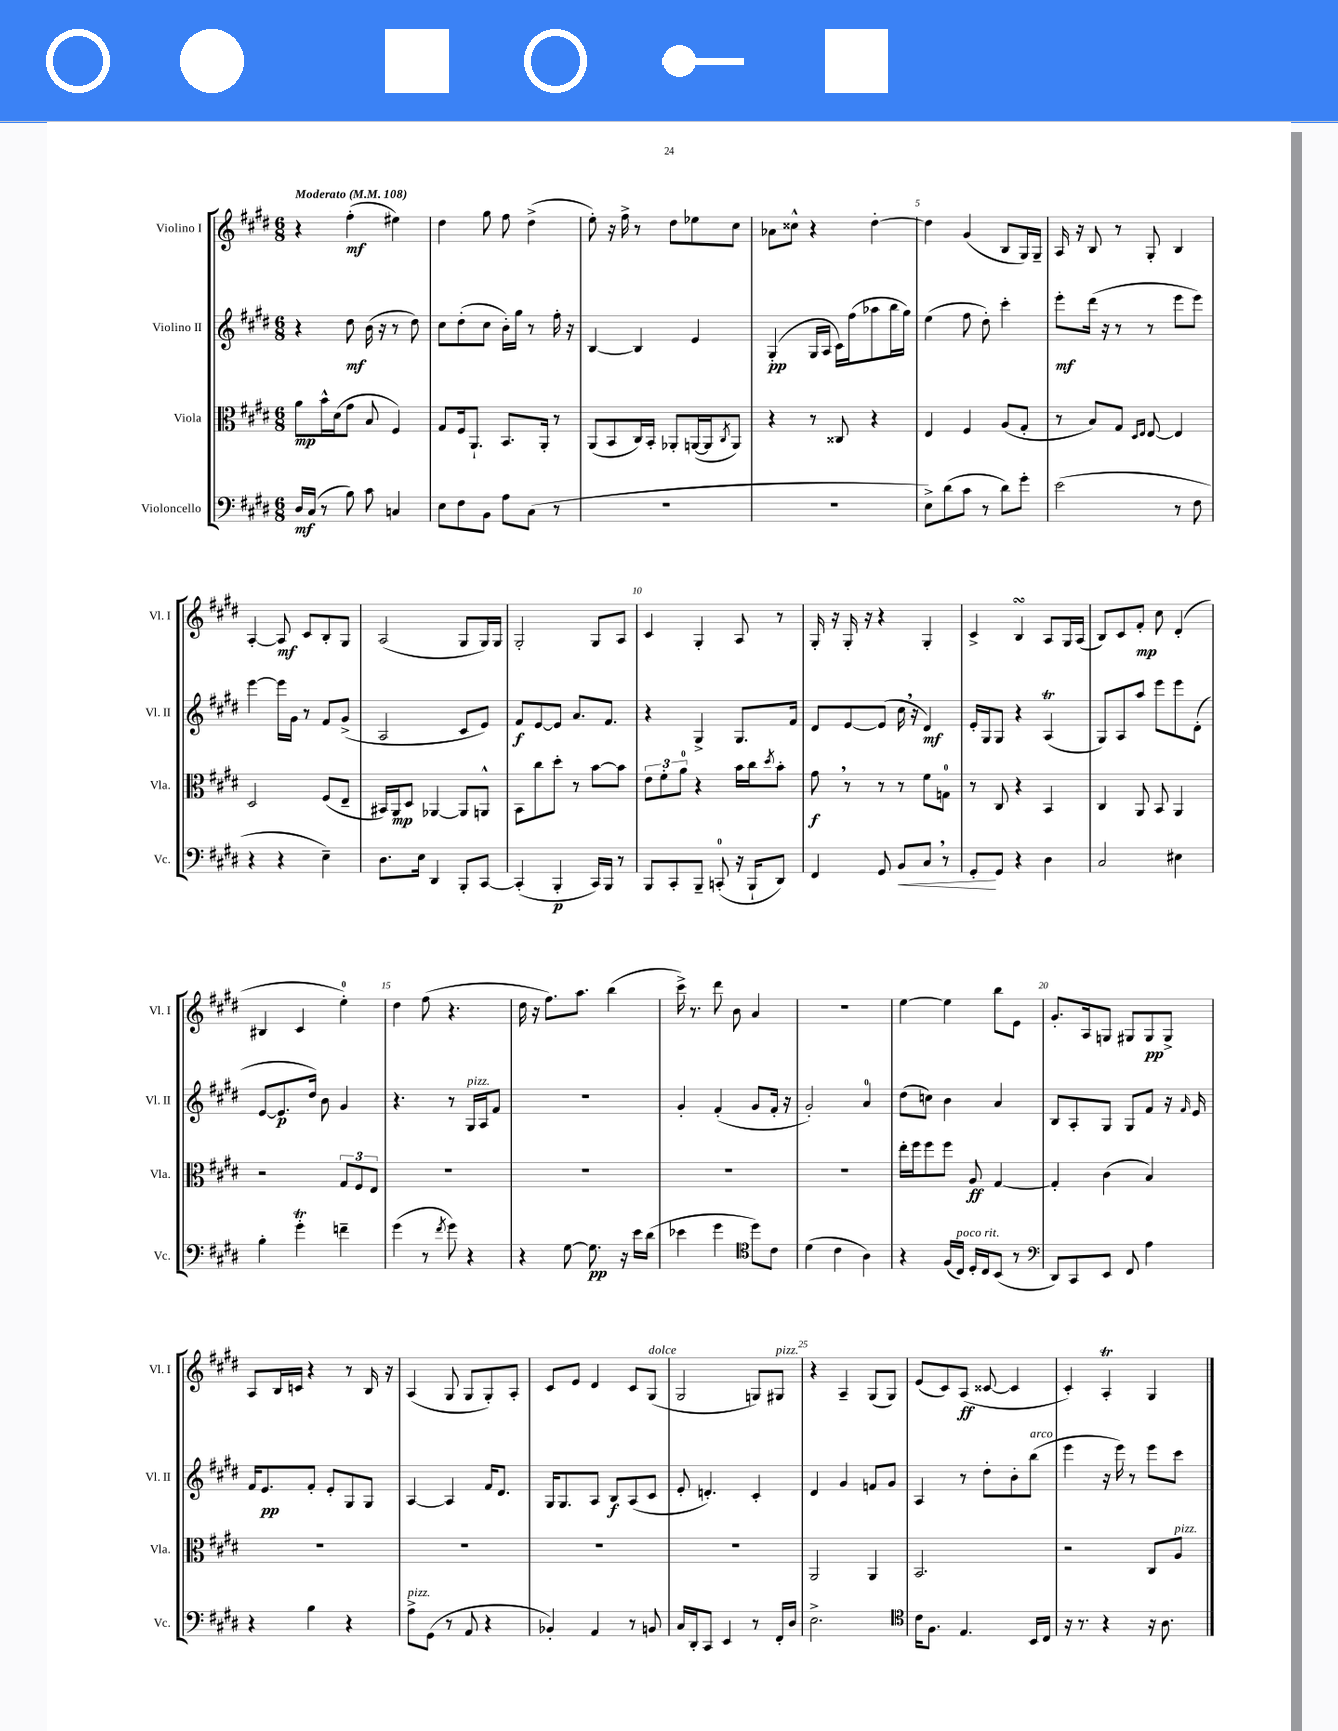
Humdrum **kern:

**kern	**dynam	**kern	**dynam	**kern	**dynam	**kern	**dynam
*part4	*part4	*part3	*part3	*part2	*part2	*part1	*part1
*staff4	*staff4	*staff3	*staff3	*staff2	*staff2	*staff1	*staff1
*I"Violoncello	*	*I"Viola	*	*I"Violino II	*	*I"Violino I	*
*I'Vc.	*	*I'Vla.	*	*I'Vl. II	*	*I'Vl. I	*
*clefF4	*	*clefC3	*	*clefG2	*	*clefG2	*
*k[f#c#g#d#]	*	*k[f#c#g#d#]	*	*k[f#c#g#d#]	*	*k[f#c#g#d#]	*
*M6/8	*	*M6/8	*	*M6/8	*	*M6/8	*
*MM108	*	*MM108	*	*MM108	*	*MM108	*
=1	=1	=1	=1	=1	=1	=1	=1
!	!	!	!	!	!	!LO:TX:a:B:t=Moderato	!
16D#/LL	mf	8a\L	mp	4r	.	4r	.
(16C#/JJ	.	.	.	.	.	.	.
8r	.	16b^^\L	.	.	.	.	.
.	.	(16d#\J	.	.	.	.	.
8B\)	.	8g#\J	.	8dd#\	mf	(4ff#'\	mf
8c#\	.	8B/	.	(16b\	.	.	.
.	.	.	.	16r	.	.	.
4Cn/	.	4F#/)	.	8r	.	4ee#X\)	.
.	.	.	.	8dd#\)	.	.	.
=2	=2	=2	=2	=2	=2	=2	=2
8E\L	.	8G#/L	.	8cc#\L	.	4dd#\	.
8F#\	.	16F#/k	.	(8dd#'\	.	.	.
.	.	8.AA`/J	.	.	.	.	.
8BB\J	.	.	.	8cc#\J	.	8gg#\	.
8A\L	.	8.BB/L	.	16b'\LL)	.	8ff#\	.
.	.	.	.	16gg#\JJ	.	.	.
(8C#\J	.	.	.	8r	.	(4dd#^\	.
.	.	16AA'/Jk	.	.	.	.	.
8r	.	8r	.	16ff#'\	.	.	.
.	.	.	.	16r	.	.	.
=3	=3	=3	=3	=3	=3	=3	=3
2.r	.	(8AA/L	.	[4B/	.	8ee'\)	.
.	.	8BB/	.	.	.	16r	.
.	.	.	.	.	.	16ff#^\	.
.	.	16C#/L)	.	4B/]	.	8r	.
.	.	16BB'/JJ	.	.	.	.	.
.	.	8AA-X'/L	.	.	.	8dd#\L	.
.	.	([16AAn/L	.	4e/	.	8ee-X\	.
.	.	16AA/J]	.	.	.	.	.
.	.	8qC#/	.	.	.	.	.
.	.	8AA/J)	.	.	.	8cc#\J	.
=4	=4	=4	=4	=4	=4	=4	=4
2.r	.	4r	.	(4G#'/	pp	8a-X\L	.
.	.	.	.	.	.	8cc##X^^\J	.
.	.	8r	.	16G#/LL	.	4r	.
.	.	.	.	16A/JJ	.	.	.
.	.	8C##X/	.	16c#\LL)	.	.	.
.	.	.	.	(16ff#\J	.	.	.
.	.	4r	.	8aa-X\	.	[4dd#'\	.
.	.	.	.	16bb\L	.	.	.
.	.	.	.	16gg#\JJ)	.	.	.
=5	=5	=5	=5	=5	=5	=5	=5
8E^\L)	.	4E/	.	(4ee\	.	4dd#\]	.
(8d#\	.	.	.	.	.	.	.
8c#\J	.	4F#/	.	8ff#\	.	(4g#/	.
8r	.	.	.	8dd#'\)	.	.	.
8d#\L)	.	(8A/L	.	4ccc#'\	.	8B/L	.
8g#'\J	.	8G#'/J	.	.	.	16G#/L)	.
.	.	.	.	.	.	16G#~/JJ	.
=6	=6	=6	=6	=6	=6	=6	=6
(2e\	.	8r	.	8eee'\L	mf	16A/	.
.	.	.	.	.	.	16r	.
.	.	8B/L)	.	(16ddd#\Jk	.	8B/	.
.	.	.	.	16r	.	.	.
.	.	8G#/J	.	8r	.	8r	.
.	.	16qqD#/LL	.	.	.	.	.
.	.	16qqE/JJ	.	.	.	.	.
.	.	[8E/	.	8r	.	8G#'/	.
8r	.	4E/]	.	8eee\L	.	4B/	.
8F#\	.	.	.	8eee\J)	.	.	.
!!LO:LB:g=z
=7	=7	=7	=7	=7	=7	=7	=7
4r	.	2D#/	.	[4eee\	.	[4A'/	.
4r	.	.	.	16eee\LL]	.	8A/]	mf
.	.	.	.	16g#\JJ	.	.	.
.	.	.	.	8r	.	8c#/L	.
4E~\)	.	(8F#/L	.	8f#/L	.	8B'/	.
.	.	8E~/J	.	(8g#^/J	.	8G#/J	.
=8	=8	=8	=8	=8	=8	=8	=8
8.D#\L	.	16BB#X/LL)	.	2A/	.	(2A/	.
.	.	16AA/J	mp	.	.	.	.
.	.	8D#/J	.	.	.	.	.
16E\Jk	.	.	.	.	.	.	.
4DD#/	.	[4AA-X/	.	.	.	.	.
8BBB'/L	.	8AA-/L]	.	8c#/L	.	8G#/L	.
[8CC#/J	.	8AAn^^/J	.	8e/J)	.	16G#/L)	.
.	.	.	.	.	.	16G#/JJ	.
=9	=9	=9	=9	=9	=9	=9	=9
(4CC#'/]	.	8BB\L	.	8f#/L	f	2G#'/	.
.	.	8cc#\	.	[8e/	.	.	.
4BBB'/	p	8dd#'\J	.	8e/J]	.	.	.
.	.	8r	.	8.a/L	.	.	.
16CC#/LL)	.	[8b\L	.	.	.	8G#/L	.
16BBB/JJ	.	.	.	8.f#/J	.	.	.
8r	.	8b\J]	.	.	.	8A/J	.
=10	=10	=10	=10	=10	=10	=10	=10
8BBB/L	.	12e\L	.	4r	.	4c#/	.
.	.	12f#'\	.	.	.	.	.
8CC#'/	.	.	.	.	.	.	.
.	.	12a\J	.	.	.	.	.
8BBB~/J	.	4r	.	4G#^/	.	4G#'/	.
(8CCn'/	.	.	.	.	.	.	.
16r	.	16b\LL	.	8.G#/L	.	8A/	.
16BBB`/KL	.	16cc#\J	.	.	.	.	.
.	.	8qdd#/	.	.	.	.	.
8DD#/J)	.	8b'\J	.	.	.	8r	.
.	.	.	.	16f#/Jk	.	.	.
=11	=11	=11	=11	=11	=11	=11	=11
4FF#/	.	8g#,\	f	8d#/L	.	16G#'/	.
.	.	.	.	.	.	16r	.
.	.	8r	.	[8e/	.	16G#'/	.
.	.	.	.	.	.	16r	.
8GG#/	.	8r	.	(8e/J]	.	4r	.
!	!LO:HP:b	!	!	!	!	!	!
8BB/L	<	8r	.	16cc#,\	.	.	.
.	.	.	.	16r	.	.	.
8C#,/J	.	8f#\L	.	4d#/)	mf	4G#'/	.
8r	.	8Gn\J	.	.	.	.	.
=12	=12	=12	=12	=12	=12	=12	=12
8GG#'/L	.	8r	.	16e'/LL	.	4c#^/	.
.	.	.	.	16G#/J	.	.	.
8GG#/J	[	8C#/	.	8G#/J	.	.	.
4r	.	4r	.	4r	.	4BsSSS/	.
4D#\	.	4BB/	.	(4AT/	.	8A/L	.
.	.	.	.	.	.	16G#/L	.
.	.	.	.	.	.	(16A/JJ	.
=13	=13	=13	=13	=13	=13	=13	=13
2C#/	.	4C#/	.	8G#/L)	.	8B/L)	.
.	.	.	.	8A/	.	8c#/	.
.	.	8AA/	.	8aa/J	.	8f#'/J	mp
.	.	8BB/	.	8eee\L	.	8cc#\	.
4E#X\	.	4AA/	.	8eee\	.	(4d#'/	.
.	.	.	.	(8d#'\J	.	.	.
!!LO:LB:g=z
=14	=14	=14	=14	=14	=14	=14	=14
4B'\	.	2r	.	[8e/L	.	4B#X/	.
.	.	.	.	8.e/]	p	.	.
4g#t'\	.	.	.	.	.	4c#/	.
.	.	.	.	16dd#/Jk)	.	.	.
.	.	.	.	8b\	.	.	.
4fn~\	.	12G#/L	.	4g#/	.	4ee'\)	.
.	.	12F#/	.	.	.	.	.
.	.	12E/J	.	.	.	.	.
=15	=15	=15	=15	=15	=15	=15	=15
(4g#\	.	2.r	.	4.r	.	4dd#\	.
8r	.	.	.	.	.	(8ff#\	.
8qf#/	.	.	.	.	.	.	.
8g#\)	.	.	.	8r	.	4.r	.
!	!	!	!	!LO:TX:a:i:t=pizz.	!	!	!
4r	.	.	.	16G#/LL	.	.	.
.	.	.	.	16A/J	.	.	.
.	.	.	.	8f#/J	.	.	.
=16	=16	=16	=16	=16	=16	=16	=16
4r	.	2.r	.	2.r	.	16dd#\	.
.	.	.	.	.	.	16r	.
.	.	.	.	.	.	8.ff#\L)	.
[8G#\	.	.	.	.	.	.	.
.	.	.	.	.	.	8.aa\J	.
8.G#\]	pp	.	.	.	.	.	.
.	.	.	.	.	.	(4bb\	.
16r	.	.	.	.	.	.	.
16e\LL	.	.	.	.	.	.	.
(16d#\JJ	.	.	.	.	.	.	.
=17	=17	=17	=17	=17	=17	=17	=17
4e-X\	.	2.r	.	4g#'/	.	16ccc#^\)	.
.	.	.	.	.	.	8.r	.
4g#\	.	.	.	(4f#'/	.	8ddd#\	.
.	.	.	.	.	.	8b\	.
*clefC4	*	*	*	*	*	*	*
8dd#\L)	.	.	.	8g#/L	.	4a/	.
8c#\J	.	.	.	16f#'/Jk	.	.	.
.	.	.	.	16r	.	.	.
=18	=18	=18	=18	=18	=18	=18	=18
(4d#\	.	2.r	.	2g#'/)	.	2.r	.
4c#\	.	.	.	.	.	.	.
4A\)	.	.	.	4a/	.	.	.
=19	=19	=19	=19	=19	=19	=19	=19
4r	.	16ee'\LL	.	(8dd#\L	.	[4ee\	.
.	.	16ff#\J	.	.	.	.	.
.	.	8ff#\	.	8ccn\J)	.	.	.
(16F#/LL	.	8ff#\J	.	4b\	.	4ee\]	.
!LO:TX:a:i:t=poco rit.	!	!	!	!	!	!	!
16C#/JJ)	.	.	.	.	.	.	.
16D#'/LL	.	8A/	ff	.	.	.	.
16C#/J	.	.	.	.	.	.	.
(8BB/J	.	[4G#/	.	4a/	.	8bb\L	.
8r	.	.	.	.	.	8e\J	.
=20	=20	=20	=20	=20	=20	=20	=20
*clefF4	*	*	*	*	*	*	*
8DD#/L)	.	4G#'/]	.	8B/L	.	8.g#'/L	.
8CC#/	.	.	.	8A'/	.	.	.
.	.	.	.	.	.	16A/k	.
8EE/J	.	(4c#\	.	8G#/J	.	8Gn/J	.
8FF#/	.	.	.	8G#/L	.	8G#X/L	.
4A\	.	4B/)	.	8f#/J	.	8G#/	pp
.	.	.	.	16r	.	8G#^/J	.
.	.	.	.	16qqf#/	.	.	.
.	.	.	.	16e/	.	.	.
!!LO:LB:g=z
=21	=21	=21	=21	=21	=21	=21	=21
4r	.	2.r	.	16f#/KL	.	8A/L	.
.	.	.	.	8.e/	pp	.	.
.	.	.	.	.	.	16B/L	.
.	.	.	.	.	.	16cn/JJ	.
4B\	.	.	.	8f#'/J	.	4r	.
.	.	.	.	8e'/L	.	.	.
4r	.	.	.	8G#/	.	8r	.
.	.	.	.	8G#/J	.	16B/	.
.	.	.	.	.	.	16r	.
=22	=22	=22	=22	=22	=22	=22	=22
!LO:TX:a:i:t=pizz.	!	!	!	!	!	!	!
8A^\L	.	2.r	.	[4A/	.	(4A/	.
(8GG#\J	.	.	.	.	.	.	.
8r	.	.	.	4A/]	.	8G#/	.
8AA/	.	.	.	.	.	8G#/L	.
4r	.	.	.	16f#/KL	.	8G#'/)	.
.	.	.	.	8.d#/J	.	.	.
.	.	.	.	.	.	8A'/J	.
=23	=23	=23	=23	=23	=23	=23	=23
4BB-X'/)	.	2.r	.	16G#/KL	.	8c#/L	.
.	.	.	.	8.G#/	.	.	.
.	.	.	.	.	.	8e/J	.
4AA/	.	.	.	8A/J	.	4d#/	.
.	.	.	.	8B/L	f	.	.
8r	.	.	.	(8A/	.	8c#/L	.
!	!	!	!	!	!	!LO:TX:a:i:t=dolce	!
8BBn/	.	.	.	8c#/J	.	(8G#/J	.
=24	=24	=24	=24	=24	=24	=24	=24
16C#/LL	.	2.r	.	8e'/	.	2G#/	.
16DD#'/J	.	.	.	.	.	.	.
8CC#/J	.	.	.	4.dn'/)	.	.	.
4EE/	.	.	.	.	.	.	.
8r	.	.	.	4c#'/	.	8Gn/L)	.
!	!	!	!	!	!	!LO:TX:a:i:t=pizz.	!
16FF#'/LL	.	.	.	.	.	8G#X/J	.
16D#/JJ	.	.	.	.	.	.	.
=25	=25	=25	=25	=25	=25	=25	=25
2.E^\	.	2AA/	.	4d#/	.	4r	.
.	.	.	.	4g#/	.	4A~/	.
.	.	4AA/	.	8fn/L	.	(8G#/L	.
.	.	.	.	8g#/J	.	8G#/J)	.
=26	=26	=26	=26	=26	=26	=26	=26
*clefC4	*	*	*	*	*	*	*
16c#\KL	.	2.BB/	.	4A/	.	(8e/L	.
8.F#\J	.	.	.	.	.	.	.
.	.	.	.	.	.	8c#/)	.
4.E/	.	.	.	8r	.	(8A/J	ff
.	.	.	.	8dd#'\L	.	[8c##X/	.
.	.	.	.	8b'\	.	4c##/]	.
!	!	!	!	!LO:TX:a:i:t=arco	!	!	!
16BB/LL	.	.	.	(8bb\J	.	.	.
16C#/JJ	.	.	.	.	.	.	.
=27	=27	=27	=27	=27	=27	=27	=27
16r	.	2r	.	4eee\	.	4c#'/)	.
8.r	.	.	.	.	.	.	.
4r	.	.	.	16r	.	4AT'/	.
.	.	.	.	16eee\)	.	.	.
.	.	.	.	8r	.	.	.
16r	.	8C#/L	.	8eee\L	.	4G#/	.
8.A\	.	.	.	.	.	.	.
!	!	!LO:TX:a:i:t=pizz.	!	!	!	!	!
.	.	8A/J	.	8ccc#\J	.	.	.
==	==	==	==	==	==	==	==
*-	*-	*-	*-	*-	*-	*-	*-
